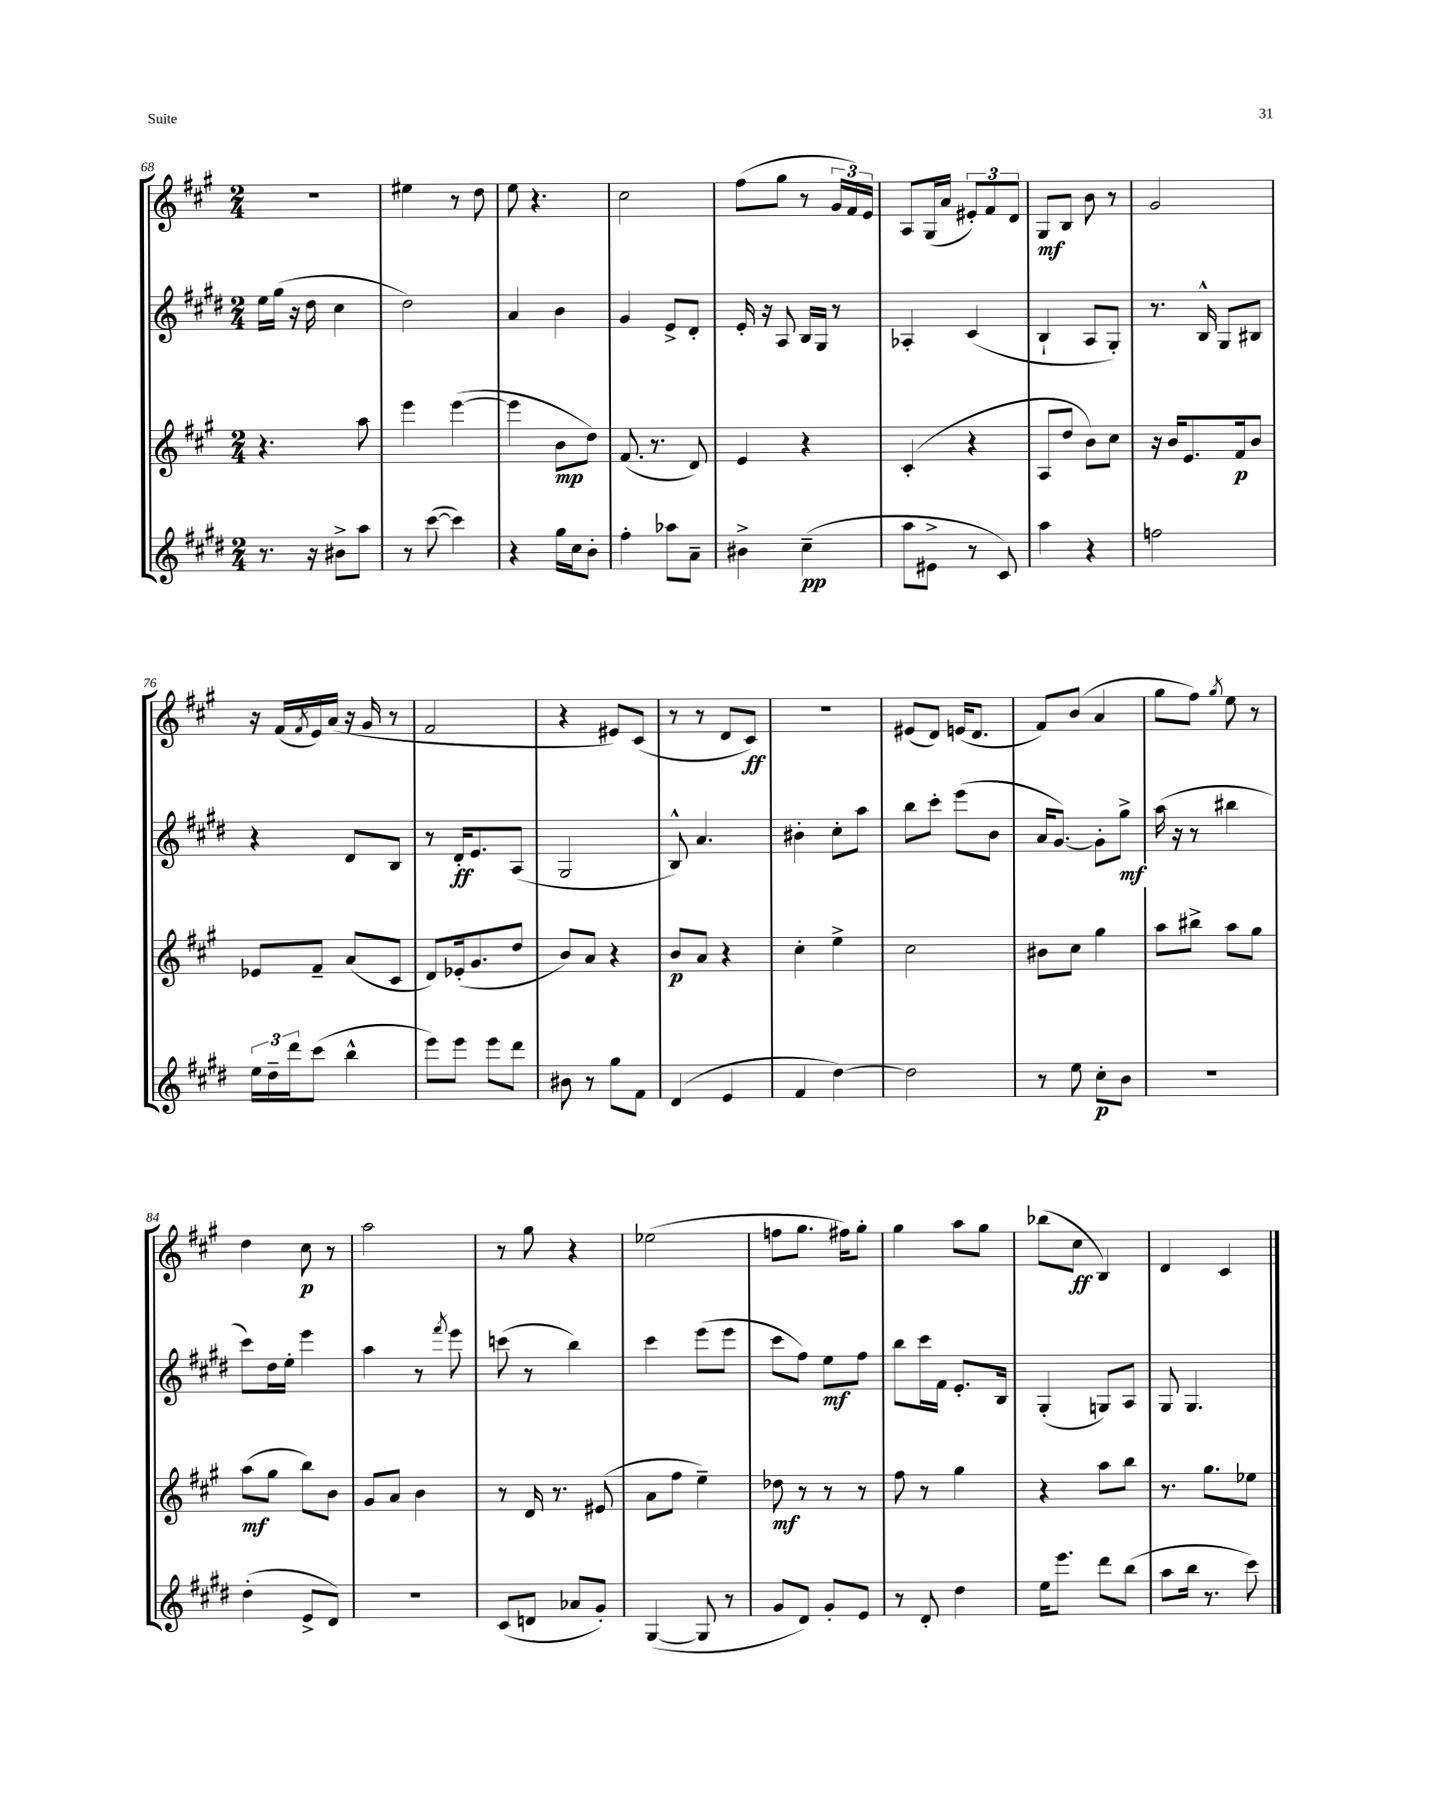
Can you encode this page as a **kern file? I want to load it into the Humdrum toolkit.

**kern	**kern	**kern	**kern
*staff4	*staff3	*staff2	*staff1
*clefG2	*clefG2	*clefG2	*clefG2
*k[f#c#g#d#]	*k[f#c#g#]	*k[f#c#g#d#]	*k[f#c#g#]
*M2/4	*M2/4	*M2/4	*M2/4
8.r	4.r	16ee\LL	2r
.	.	(16gg#\JJ	.
.	.	16r	.
16r	.	16dd#\	.
8b#^\L	.	4cc#\	.
8aa\J	8aa\	.	.
=	=	=	=
8r	4eee\	2dd#\)	4ee#\
([8ccc#\	.	.	.
4ccc#\])	([4eee\	.	8r
.	.	.	8dd\
=	=	=	=
4r	4eee\]	4a/	8ee\
.	.	.	4.r
16gg#\LL	8b\L	4b\	.
16cc#\J	.	.	.
8b'\J	8dd\J)	.	.
=	=	=	=
4ff#'\	(8.f#/	4g#/	2cc#\
.	8.r	.	.
8aa-\L	.	8e^/L	.
8a~\J	8d/)	8d#'/J	.
=	=	=	=
4b#^\	4e/	16e'/	(8ff#\L
.	.	16r	.
.	.	8A/	8gg#\J
(4cc#~\	4r	16B/LL	8r
.	.	16G#/JJ	.
.	.	8r	24g#/LL
.	.	.	24f#/)
.	.	.	24e/JJ
=	=	=	=
8aa\L	(4c#'/	4A-'/	8A/L
8e#^\J	.	.	(16G#/L
.	.	.	16a/JJ
8r	4r	(4c#/	12e#'/L)
.	.	.	12f#/
8c#/)	.	.	.
.	.	.	12d/J
=	=	=	=
4aa\	8A/L	4B`/	8G#/L
.	8dd/J	.	8B/J
4r	8b\L)	8A/L	8b\
.	8cc#\J	8G#'/J)	8r
=	=	=	=
2ff\	16r	8.r	2g#/
.	16b/LK	.	.
.	8.e/	.	.
.	.	16B^^/	.
.	.	8G#/L	.
.	16f#/k	.	.
.	8b/J	8B#/J	.
=	=	=	=
24ee\LL	8e-/L	4r	16r
24dd#~\	.	.	.
.	.	.	(16f#/LL
24ddd#\J	.	.	.
.	.	.	8qf#/
(8ccc#\J	8f#~/J	.	16e/)
.	.	.	(16a/JJ
4bb^^\	(8a/L	8d#/L	16r
.	.	.	16g#/
.	8c#/J	8B/J	8r
=	=	=	=
8eee\L)	8d/L)	8r	2f#/
8eee\J	(16e-'/k	16d#'/LK	.
.	8.g#/	8.e/	.
8eee\L	.	.	.
8ddd#\J	8dd/J	(8A/J	.
=	=	=	=
8b#\	8b/L)	2G#/	4r
8r	8a/J	.	.
8gg#\L	4r	.	8e#/L)
8f#\J	.	.	(8c#/J
=	=	=	=
(4d#/	8b/L	8B^^/)	8r
.	8a/J	4.a/	8r
4e/	4r	.	8d/L
.	.	.	8c#/J)
=	=	=	=
4f#/	4cc#'\	4b#'\	2r
[4dd#\)	4ee^\	8cc#'\L	.
.	.	8aa\J	.
=	=	=	=
2dd#\]	2cc#\	8bb\L	(8e#/L
.	.	8ccc#'\J	8d/J)
.	.	(8eee\L	(16e/LK
.	.	.	8.d/J
.	.	8b\J	.
=	=	=	=
8r	8b#\L	16a/LK	8f#/L)
.	.	[8.g#/J)	.
8ee\	8cc#\J	.	(8b/J
8cc#'\L	4gg#\	8g#'\]L	4a/
8b\J	.	8gg#^\J	.
=	=	=	=
2r	8aa\L	(16aa\	8gg#\L
.	.	16r	.
.	8bb#^\J	8r	8ff#\J)
.	.	.	8qgg#/
.	8aa\L	4bb#\	8ee\
.	8gg#\J	.	8r
=	=	=	=
(4dd#'\	(8aa\L	8ccc#\L)	4dd\
.	8gg#\J	16dd#\L	.
.	.	16ee'\JJ	.
8e^/L	8bb\L)	4eee\	8cc#\
8d#/J)	8b\J	.	8r
=	=	=	=
2r	8g#/L	4aa\	2aa\
.	8a/J	.	.
.	4b\	8r	.
.	.	8qfff#/	.
.	.	8eee\	.
=	=	=	=
(8c#/L	8r	(8ccc\	8r
8d/J	16d/	8r	8gg#\
.	8.r	.	.
8a-/L	.	4bb\)	4r
8g#'/J)	(8e#/	.	.
=	=	=	=
([4G#/	8a\L	4ccc#\	(2ee-\
.	8ff#\J	.	.
8G#/]	4ee~\)	(8eee\L	.
8r	.	8eee\J	.
=	=	=	=
8g#/L	8dd-\	8ccc#\L	8ff\L
8d#/J)	8r	8ff#\J)	8.gg#\J
8g#'/L	8r	8ee\L	.
.	.	.	16ff#\LK)
8e/J	8r	8ff#\J	8gg#'\J
=	=	=	=
8r	8ff#\	8bb\L	4gg#\
8d#'/	8r	16ccc#\L	.
.	.	16f#\JJ	.
4dd#\	4gg#\	8.e'/L	8aa\L
.	.	.	8gg#\J
.	.	16B/Jk	.
=	=	=	=
16ee\LK	4r	(4G#'/	(8bb-\L
8.eee\J	.	.	.
.	.	.	8cc#\J
8ddd#\L	8aa\L	8G/L)	4B/)
(8bb\J	8bb\J	8A/J	.
=	=	=	=
8aa\L	8.r	8G#/	4d/
16bb\Jk	.	4.G#/	.
8.r	8.gg#\L	.	.
.	.	.	4c#/
8ccc#\)	8ee-\J	.	.
==	==	==	==
*-	*-	*-	*-
